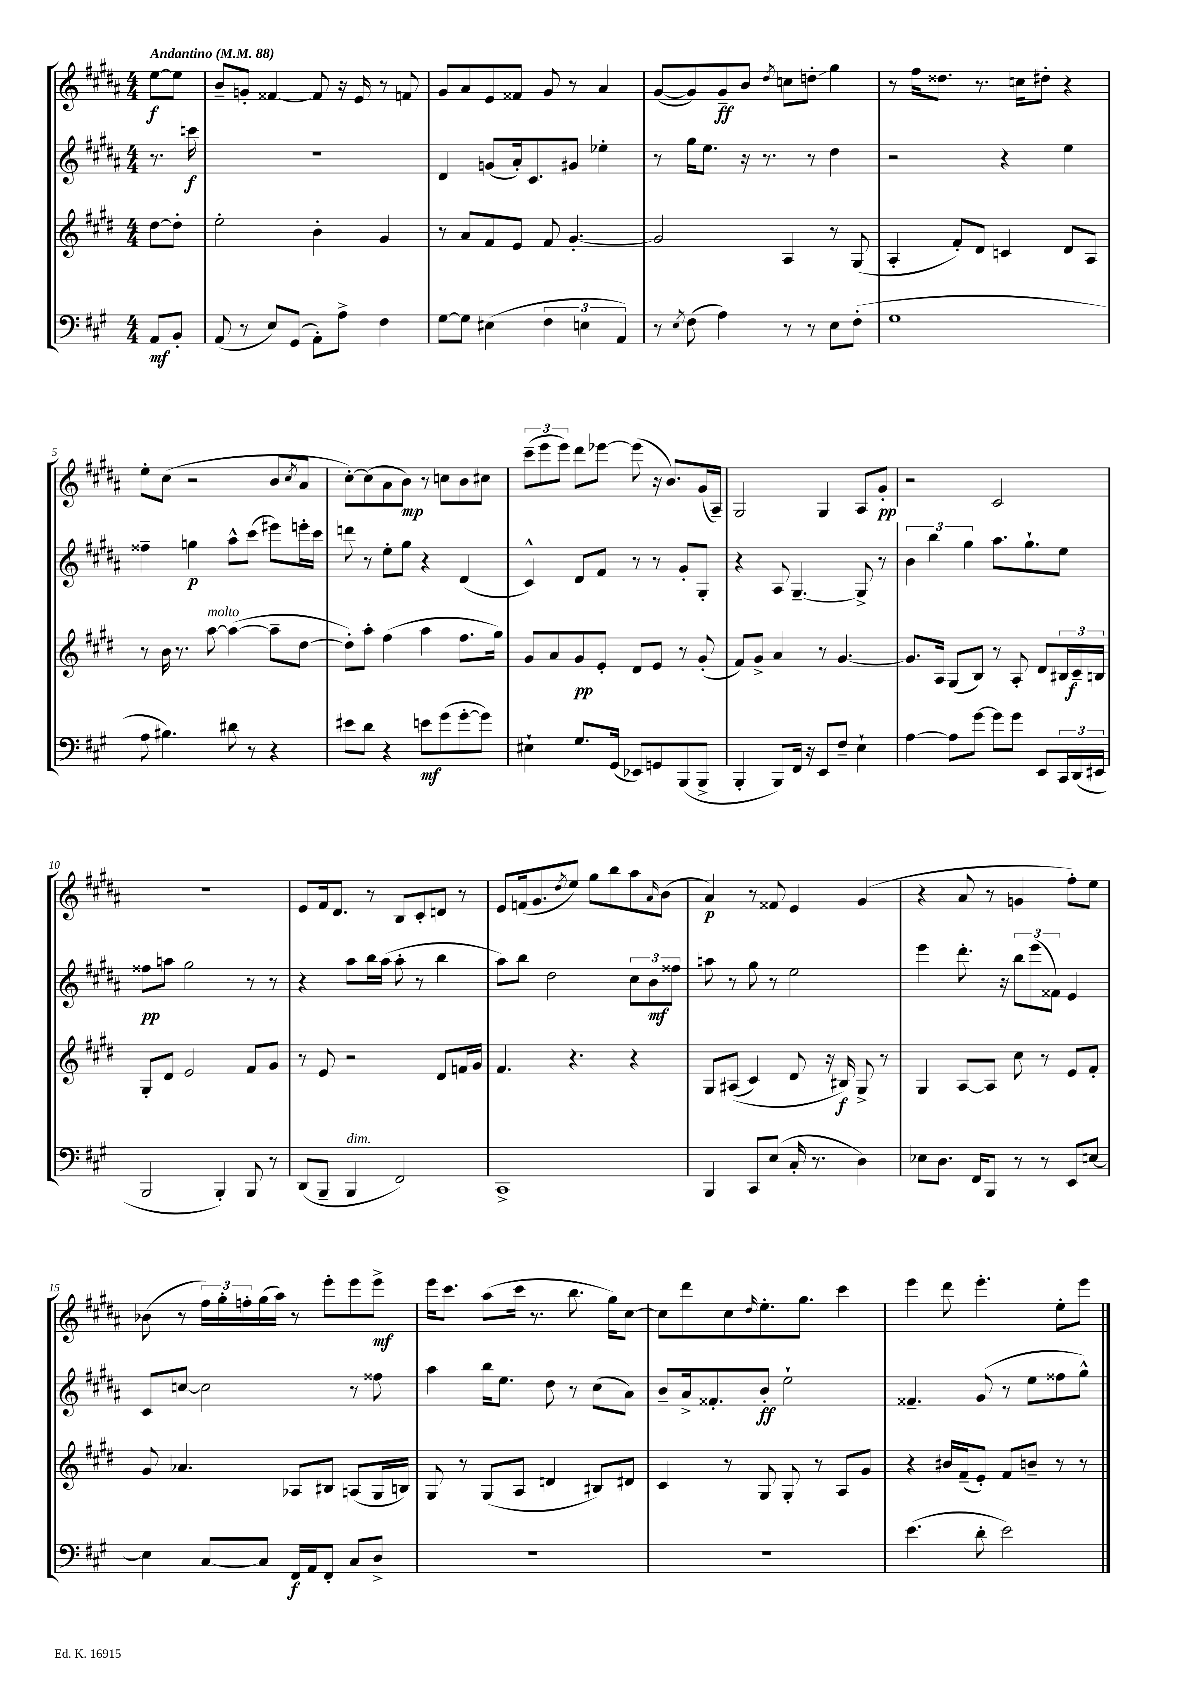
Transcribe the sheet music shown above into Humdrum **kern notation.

**kern	**kern	**kern	**kern
*staff4	*staff3	*staff2	*staff1
*clefF4	*clefG2	*clefG2	*clefG2
*k[f#c#g#]	*k[f#c#g#d#]	*k[f#c#g#d#a#]	*k[f#c#g#d#a#]
*M4/4	*M4/4	*M4/4	*M4/4
*MM88	*MM88	*MM88	*MM88
8AA/L	[8dd#\L	8.r	[8ee\L
8BB'/J	8dd#'\]J	.	8ee\]J
.	.	16ccc\	.
=	=	=	=
(8AA/	2ee'\	1r	8b~/L
8r	.	.	8g'/J
8E/L)	.	.	[4f##/
(8GG#/J	.	.	.
8AA'\L)	4b'\	.	8f##/]
8A^\J	.	.	16r
.	.	.	16e/
4F#\	4g#/	.	8r
.	.	.	8f/
=	=	=	=
[8G#\L	8r	4d#/	8g#/L
8G#\]J	8a/L	.	8a#/
(4E#\	8f#/	(8g/L	8e/
.	8e/J	16a#'/k)	8f##/J
.	.	8.c#/	.
6F#\	8f#/	.	8g#/
.	[4.g#'/	8g#/J	8r
6E\	.	.	.
.	.	4ee-'\	4a#/
6AA/)	.	.	.
=	=	=	=
8r	2g#/]	8r	([8g#/L
8qE/	.	.	.
(8F#\	.	16gg#\LK	8g#/])
.	.	8.ee\J	.
4A\)	.	.	8g#~/
.	.	16r	8b/J
.	.	8.r	.
.	.	.	8qdd#/
8r	4A/	.	8cc\L
8r	.	8r	8dd'\J
8E\L	8r	4dd#\	4gg#\
(8F#'\J	(8G#/	.	.
=	=	=	=
1G#	4A'/	2r	8r
.	.	.	16ff#\LK
.	.	.	8.dd##\J
.	8f#'/L)	.	.
.	8d#/J	.	8.r
.	4c/	4r	.
.	.	.	16cc\LK
.	.	.	8dd#'\J
.	8d#/L	4ee\	4r
.	8A/J	.	.
=	=	=	=
8A\	8r	4ff##~\	8ee'\L
4.B#\)	16b\	.	(8cc#\J
.	8.r	.	.
.	.	4gg\	2r
.	[8aa\	.	.
8d#\	(4aa\_	8aa#^^\L	.
8r	.	(8ccc#\J	.
4r	8aa~\]L	8eee#\L)	8b/L
.	.	.	8qcc#/
.	[8dd#\J	16eee'\L	8a#/J
.	.	16ccc#\JJ	.
=	=	=	=
8e#\L	8dd#'\]L)	8ddd\	[8cc#'\L)
8d\J	8aa'\J	8r	(8cc#\]
4r	(4ff#\	8ee'\L	8a#\
.	.	8gg#\J	8b\J)
8e\L	4aa\	4r	8r
(8g#\	.	.	8cc\L
[8g#'\	8.ff#\L	(4d#/	8b\
8g#\]J)	.	.	8cc#\J
.	16gg#\Jk)	.	.
=	=	=	=
4E#`\	8g#/L	4c#^^/)	(12ccc#~\L
.	.	.	12eee\
.	8a/	.	.
.	.	.	12eee\J)
8.G#/L	8g#/	8d#/L	8ddd#\L
.	8e'/J	8f#/J	[8eee-\J
(16GG#/Jk	.	.	.
8EE-/L)	8d#/L	8r	(8eee-\]
8GG/	8e/J	8r	16r
.	.	.	8.b/L)
(8BBB/	8r	8g#'/L	.
8BBB^/J	(8g#'/	8G#'/J	(16g#/L
.	.	.	16A#~/JJ)
=	=	=	=
4BBB'/	8f#/L)	4r	2G#/
.	8g#^/J	.	.
8BBB/L)	4a/	8A#/	.
16FF#/Jk	.	[4.G#~/	.
16r	.	.	.
8EE/L	8r	.	4G#/
8F#~/J	[4.g#/	.	.
4E`\	.	8G#^/]	8A#/L
.	.	8r	8g#'/J
=	=	=	=
[4A\	8.g#/]L	6b\	2r
.	.	6bb\	.
.	16A/Jk	.	.
8A\]L	(8G#/L	.	.
.	.	6gg#\	.
[8g#\J	8B/J)	.	.
8g#\]L	8r	8.aa#\L	2c#/
8g#\J	8A'/	.	.
.	.	8.gg#`\	.
8EE/L	8d#/L	.	.
24CC#/L	24B#/L	8ee\J	.
(24DD/	24c#~/	.	.
24EE#/JJ	24B/JJ	.	.
=	=	=	=
2BBB/	8G#'/L	8ff##\L	1r
.	8d#/J	8aa\J	.
.	2e/	2gg#\	.
4BBB'/)	.	.	.
8BBB/	8f#/L	8r	.
8r	8g#/J	8r	.
=	=	=	=
(8DD/L	8r	4r	8e/L
8BBB~/J	8e/	.	16f#/k
.	.	.	8.d#/J
4BBB/	2r	8aa#\L	.
.	.	16bb\L	8r
.	.	(16aa#\JJ	.
2FF#/)	.	8aa#'\	8B/L
.	.	8r	8c#'/
.	8d#/L	4bb\	8d/J
.	16f/L	.	8r
.	16g#/JJ	.	.
=	=	=	=
1CC#^	4.f#/	8aa#\L)	8e/L
.	.	8bb\J	(16f/k
.	.	.	8.g#/
.	.	2dd#\	.
.	.	.	8qdd#/
.	4.r	.	8ee/J)
.	.	.	8gg#\L
.	.	.	8bb\
.	4r	12cc#\L	8aa#\
.	.	12b\	.
.	.	.	16qqa#/
.	.	.	(8b\J
.	.	12ff##\J	.
=	=	=	=
4BBB/	8G#/L	8aa\	4a#/)
.	&((8A#/J	8r	.
8CC#/L	4c#/)	8gg#\	8r
(8E/J	.	8r	8f##/
16C#'/	8d#/	2ee\	4e/
8.r	.	.	.
.	16r	.	.
.	16B#/&)	.	.
4D\)	8G#^/	.	(4g#/
.	8r	.	.
=	=	=	=
8E-\L	4G#/	4eee\	4r
8.D\J	.	.	.
.	[8A/L	8.ddd#'\	8a#/
16FF#/LK	.	.	.
8BBB/J	8A/]J	.	8r
.	.	16r	.
8r	8cc#\	12bb\L	4g/
.	.	(12eee\	.
8r	8r	.	.
.	.	12f##\J)	.
8EE/L	8e/L	4e/	8ff#'\L)
[8E/J	8f#'/J	.	8ee\J
=	=	=	=
4E\]	8g#/	8c#/L	(8b-\
.	4.a-/	[8cc/J	8r
[8C#/L	.	2cc\]	24ff#\LL)
.	.	.	24gg#'\
.	.	.	24ff'\
8C#/]J	.	.	(16gg#\
.	.	.	16aa#\JJ)
16FF#/LL	8A-/L	.	8r
16AA/J	.	.	.
8FF#'/J	8B#/J	.	8eee'\L
8C#/L	(8A/L	8r	8eee\
8D^/J	16G#/L	8ff##\	8eee^\J
.	16B/JJ)	.	.
=	=	=	=
1r	8G#/	4aa#\	16eee\LK
.	.	.	8.ccc#\J
.	8r	.	.
.	(8G#/L	16bb\LK	(8aa#\L
.	.	8.ee\J	.
.	8A/J	.	16ccc#\Jk
.	.	.	8.r
.	4d/	8dd#\	.
.	.	8r	8.bb\
.	8B#/L)	(8cc#\L	.
.	.	.	16gg#\LK)
.	8d#/J	8a#\J)	[8cc#\J
=	=	=	=
1r	4c#/	8b~/L	8cc#\]L
.	.	16a#^/k	8ddd#\
.	.	8.f##'/	.
.	8r	.	8cc#\
.	.	.	16qqdd#/
.	8G#/	8b'/J	8.ee'\
.	8G#'/	2ee`\	.
.	.	.	8.gg#\J
.	8r	.	.
.	8A/L	.	4ccc#\
.	8g#/J	.	.
=	=	=	=
(4.e\	4r	4.f##~/	4eee\
.	16b#/LL	.	8ddd#\
.	(16f#~/J	.	.
8d'\	8e'/J)	(8g#/	4.eee'\
2e\)	8f#/L	8r	.
.	8b~/J	8ee\L	.
.	8r	8ff##\	8ee'\L
.	8r	8gg#^^\J)	8eee\J
==	==	==	==
*-	*-	*-	*-
